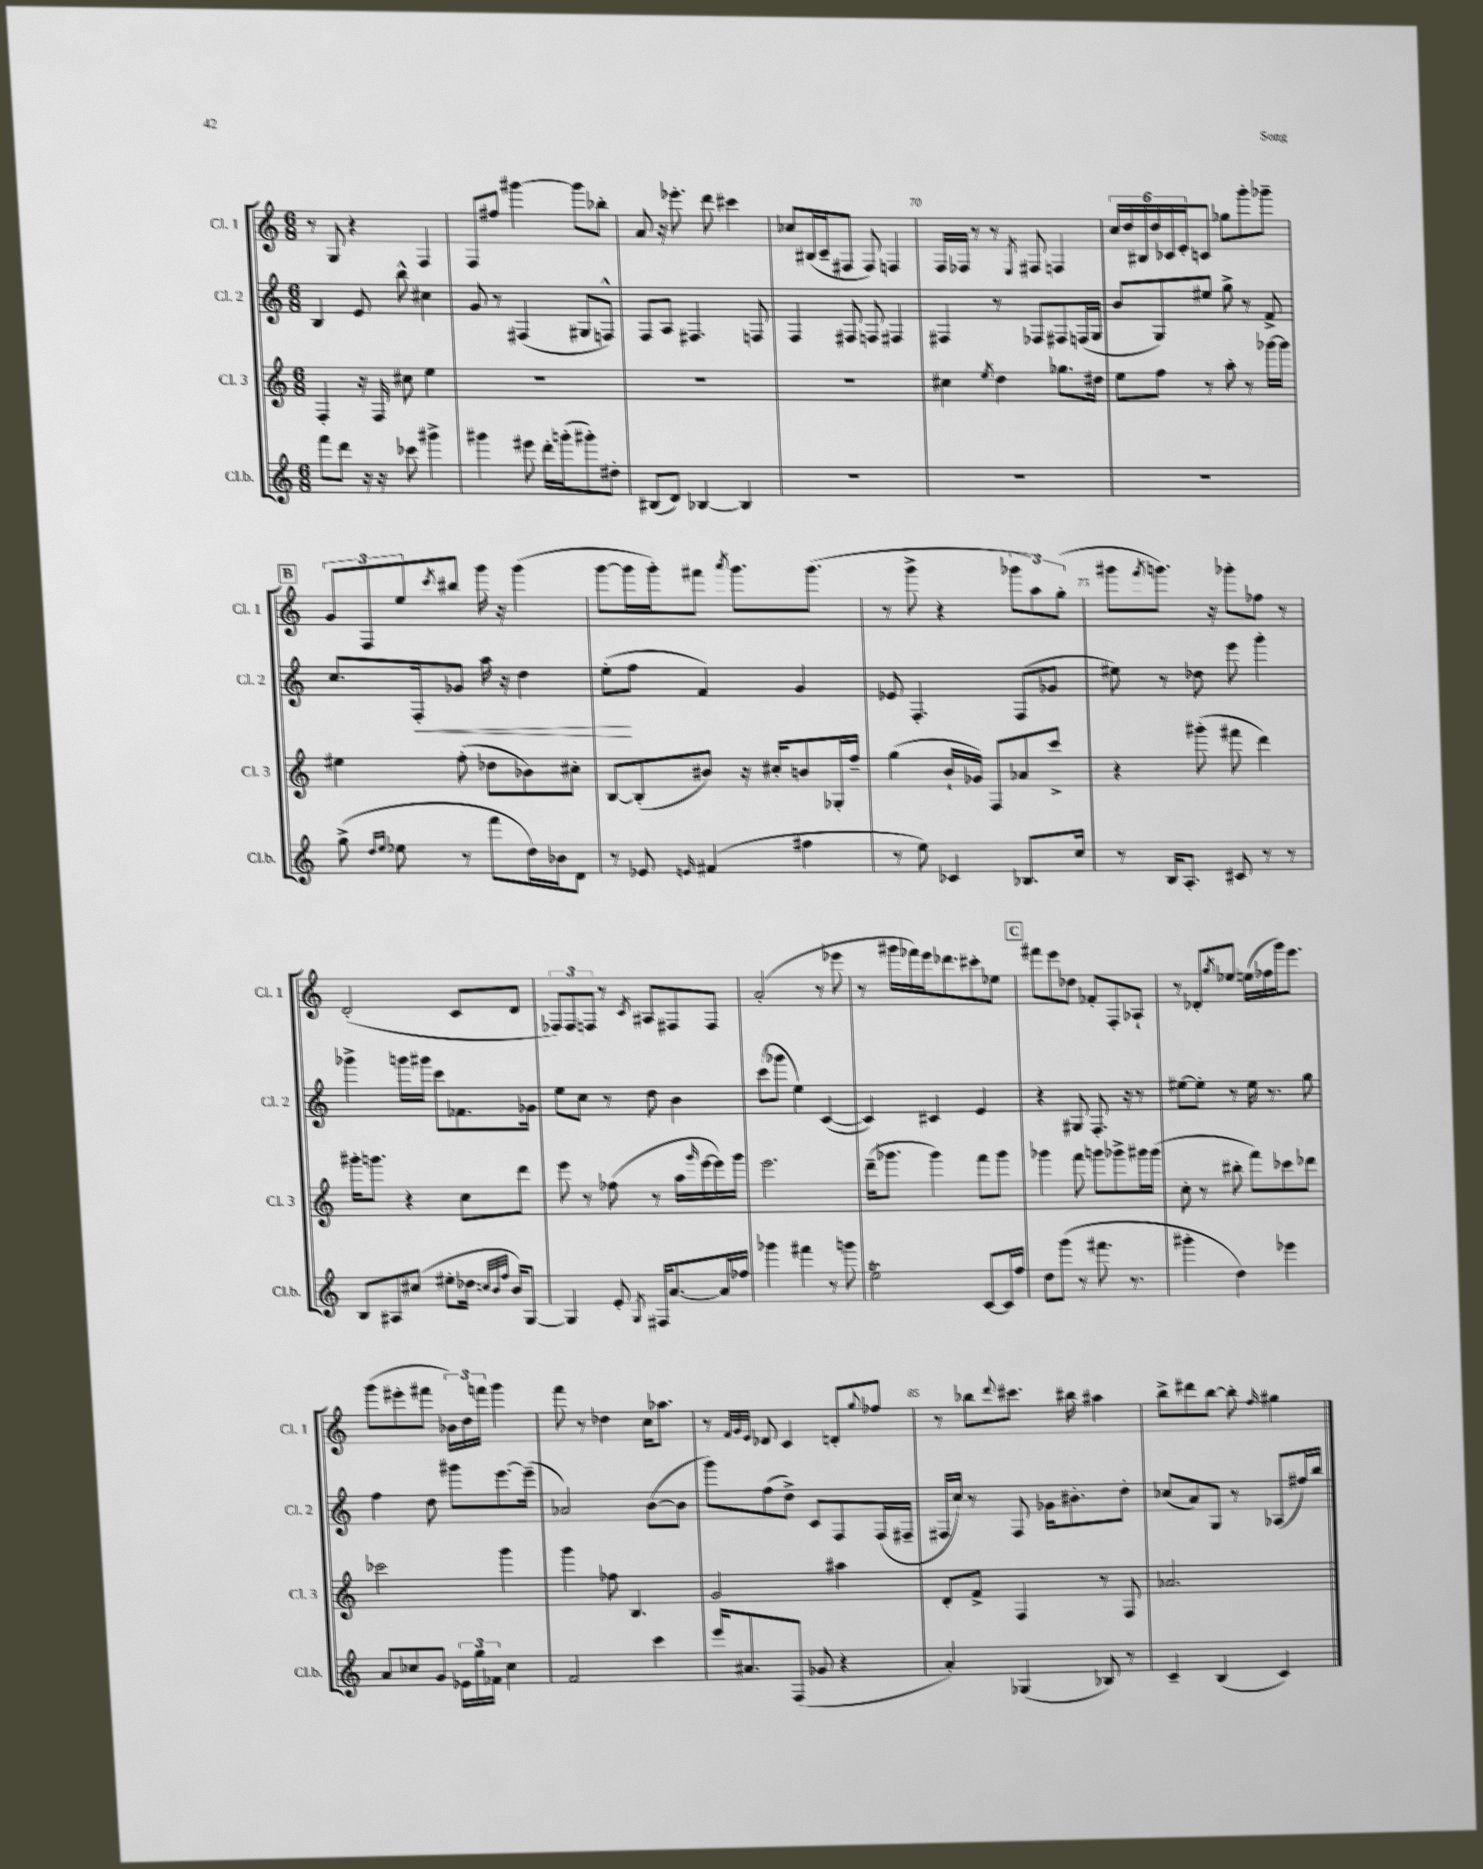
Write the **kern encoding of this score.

**kern	**kern	**kern	**kern
*staff4	*staff3	*staff2	*staff1
*clefG2	*clefG2	*clefG2	*clefG2
*k[]	*k[]	*k[]	*k[]
*M6/8	*M6/8	*M6/8	*M6/8
8fff\L	4F'/	4B/	8r
8ddd\J	.	.	8G/
16r	16r	8e/	4r
16r	16F/	.	.
8ccc-\	8cc#\	8bb^^\	.
4ggg#^\	4ee\	4cc#\	4F/
=	=	=	=
4ggg#\	2.r	8g/	8F/L
.	.	8r	8ff#/J
8eee#\	.	(4F#/	[4ggg#\
16ddd'\LL	.	.	.
(16ggg'\J	.	.	.
8ggg#'\)	.	8G#/L	8ggg#\]L
8dd#'\J	.	8F^^/J)	8bb-'\J
=	=	=	=
(8B#/L	2.r	8F/L	8a/
8d/J)	.	8A/J	16r
.	.	.	8.eee-'\
[4B-/	.	4.F#/	.
.	.	.	8ddd\
4B-/]	.	.	4ccc#\
.	.	8F/	.
=	=	=	=
2.r	2.r	4F/	8cc-/L
.	.	.	(16B#/L
.	.	.	16c~/J
.	.	8F#/	8F#/J
.	.	8F/	8F#/)
.	.	4F#/	4F/
=	=	=	=
2.r	4cc#\	4F#/	16F/LL
.	.	.	16F-/JJ
.	.	.	8r
.	8qee/	.	.
.	4dd\	8r	8r
.	.	.	8qE/
.	.	8F-/L	8F#/
.	8.gg-\L	8F#/	4F/
.	.	(16F/L	.
.	16dd#\Jk	16G/JJ	.
=	=	=	=
2.r	8ee\L	8b/L	24cc/LL
.	.	.	24dd/
.	.	.	24B#/
.	8ff\J	8G/)	24dd/
.	.	.	24c-/
.	.	.	24e'/J
.	8r	8ee#/J	8c/J
.	8aa'\	8gg^\	8gg-\L
.	8r	8r	8ggg'\
.	[16ggg-\LL	8f^/	8ggg-~\J
.	16ggg-\]JJ	.	.
=	=	=	=
(8gg^\	4ee#\	8.cc/L	12g/L
.	.	.	12F/
16qqdd/LL	.	.	.
16qqee/JJ	.	.	.
8ee-\	.	.	.
.	.	.	12ee/
.	.	16F'/k	.
.	.	.	8qccc/
8r	(8ff'\	8g-/J	8bb#/J
8fff\L	8dd-\L	16aa\	16ggg\
.	.	16r	16r
16dd\L)	8b-\)	4dd\	(4ggg\
16b-\J	.	.	.
8d\J	8cc#'\J	.	.
=	=	=	=
8r	[8B/L	(8ee'\L	[8ggg\L
8e-/	(8B'/]	8ff\J	16ggg\]L
.	.	.	16ggg'\J)
16qqe/	.	.	.
(4f#/	8b#/J)	4f/)	8fff#\J
.	.	.	8qaaa/
.	16r	.	8.ggg\L
.	16cc#'/LK	.	.
4ff#\	8b/	4g/	.
.	.	.	(8.ggg\J
.	16G-'/L	.	.
.	16ff~/JJ	.	.
=	=	=	=
8r	(4gg\	8e-/	8r
8ee\)	.	4.F'/	8ggg^\
4c-/	16b`/LL	.	4r
.	16g-/JJ)	.	.
.	8F/L	.	.
8.B-/L	8a-/	(8F/L	12ggg-\L
.	.	.	12aa\)
.	8ccc^/J	8g-/J	.
.	.	.	(12gg'\J
16cc/Jk	.	.	.
=	=	=	=
8r	4r	8ee#\)	8ggg#\L
.	.	.	8qfff/
16B/LK	.	8r	8.ggg\J)
8.A'/J	.	.	.
.	(8ggg#'\	8dd-\	.
.	.	.	16r
8c#/	8fff#\	8eee\	8ggg-'\L
8r	4ddd\)	4ggg'\	8ff-\J
8r	.	.	8r
=	=	=	=
8B/L	16ggg#'\LK	4ggg-^\	(2d'/
.	8.ggg\J	.	.
8A#/	.	.	.
(8cc#/J	4r	16ggg\LL	.
.	.	16ggg#\JJ	.
8ee#'\L	.	8ccc\L	.
16dd-\Jk	8cc\L	8.f-\	8c/L
32qqcc/LLL	.	.	.
32qqb/	.	.	.
32qqff/JJJ	.	.	.
16b/LK)	.	.	.
[8G/J	8ddd\J	.	8d/J
.	.	16g-\Jk	.
=	=	=	=
4G/]	8eee\	8ee\L	12F-/L)
.	.	.	12F-/
.	8r	8cc\J	.
.	.	.	12F/J
8e'/	(8ff-\	8r	8r
8qG/	.	.	8qc/
16F#/LK	8r	8dd\	8A#/L
[8.a/	.	.	.
.	16aa\LL	4b\	8F#/
.	16qqggg/	.	.
.	[16eee\	.	.
16a/]L	16eee\])	.	8F#/J
16ff-/JJ	16ggg\JJ	.	.
=	=	=	=
4ggg-\	2.eee\	(8ccc\L	(2a'/
.	.	8ggg-\J	.
4fff#\	.	4ee\)	.
8r	.	([4c/	8r
8ggg\	.	.	8eee-\
=	=	=	=
2ee\	(16ddd~\LK	4c/])	8r
.	8.ggg-\J	.	.
.	.	.	16ggg#\LL
.	.	.	16fff-\)
.	4ggg-\)	4c#/	16eee\J
.	.	.	8.ddd-\
[8c/L	8fff\L	4e/	8ccc#'\
16c/]L	8ggg-\J	.	8ee-\J
16ff/JJ	.	.	.
=	=	=	=
8dd\L	4ggg-\	4r	8fff#\L
(8ggg\J	.	.	8eee\
8r	8fff\	8G#/	8dd-\J
8.fff#\	8ggg\L	8.F'/	8f-'/L
.	8ggg-^\	.	8F'/
8.r	.	16r	.
.	16ggg#\L	8r	8A-`/J
.	(16ggg#\JJ	.	.
=	=	=	=
4ggg#'\	8cc'\	[8ee#\L	8r
.	8r	8ee#'\]J	8d-'/L
.	.	.	8qgg/
4dd\)	8bb#'\	8r	8ee-/J
.	8fff\L)	16ee#\	(16ee\LL
.	.	8.r	16ff-\
4eee-\	8ccc-\	.	16ggg\J)
.	.	.	8.eee\J
.	8ddd-\J	8gg\	.
=	=	=	=
8a/L	2ccc-\	4ff\	(8ggg\L
8cc-/	.	.	8eee#'\
8g/J	.	8dd\	8fff#\J
24e-\LL	.	8ggg#\L	24b-\LL)
24gg\	.	.	24dd\
24f-\JJ	.	.	24fff\JJ
4cc-\	4ggg\	[8.eee\	4ggg\
.	.	(16eee~\]Jk	.
=	=	=	=
2f/	4ggg\	2a-/)	8fff\
.	.	.	8r
.	8ff-\	.	4dd-\
.	4.B/	.	.
4ccc\	.	([8b\L	16cc\LK
.	.	.	8.aa-\J
.	.	8b\]J	.
=	=	=	=
16eee/LK	2g/	8ggg\L)	8r
8.a#/	.	.	.
.	.	.	32qqf/LLL
.	.	.	32qqg/
.	.	.	32qqe/JJJ
.	.	(8ff\	8d-/
(8F/J	.	8dd^\J)	4c/
8g-/	.	8c/L	.
4r	4aa#\	8F/	8d'/L
.	.	.	8qqgg/
.	.	(16F/L	8ff-/J
.	.	16F#~/JJ	.
=	=	=	=
4a'/)	8d'/L	16F#/LL	8r
.	.	16cc/JJ)	.
.	8f^/J	8r	8bb-\L
.	.	.	8qqddd/
(4G-/	4F/	8F#/	8.ccc#\J
.	.	16g-\LK	.
.	.	8.b#'\	16bb#\
8B-/)	8r	.	4aa#\
8r	8F/	8dd'\J	.
=	=	=	=
4c~/	2.a-/	(8cc-/L	8bb^\L
.	.	8a/)	8ddd#\
(4B/	.	8G/J	[8bb\J
.	.	8r	8bb'\]
.	.	.	16qqff/
4c/)	.	(8A-/L	4gg#\
.	.	16ff#/L)	.
.	.	16bb/JJ	.
==	==	==	==
*-	*-	*-	*-
